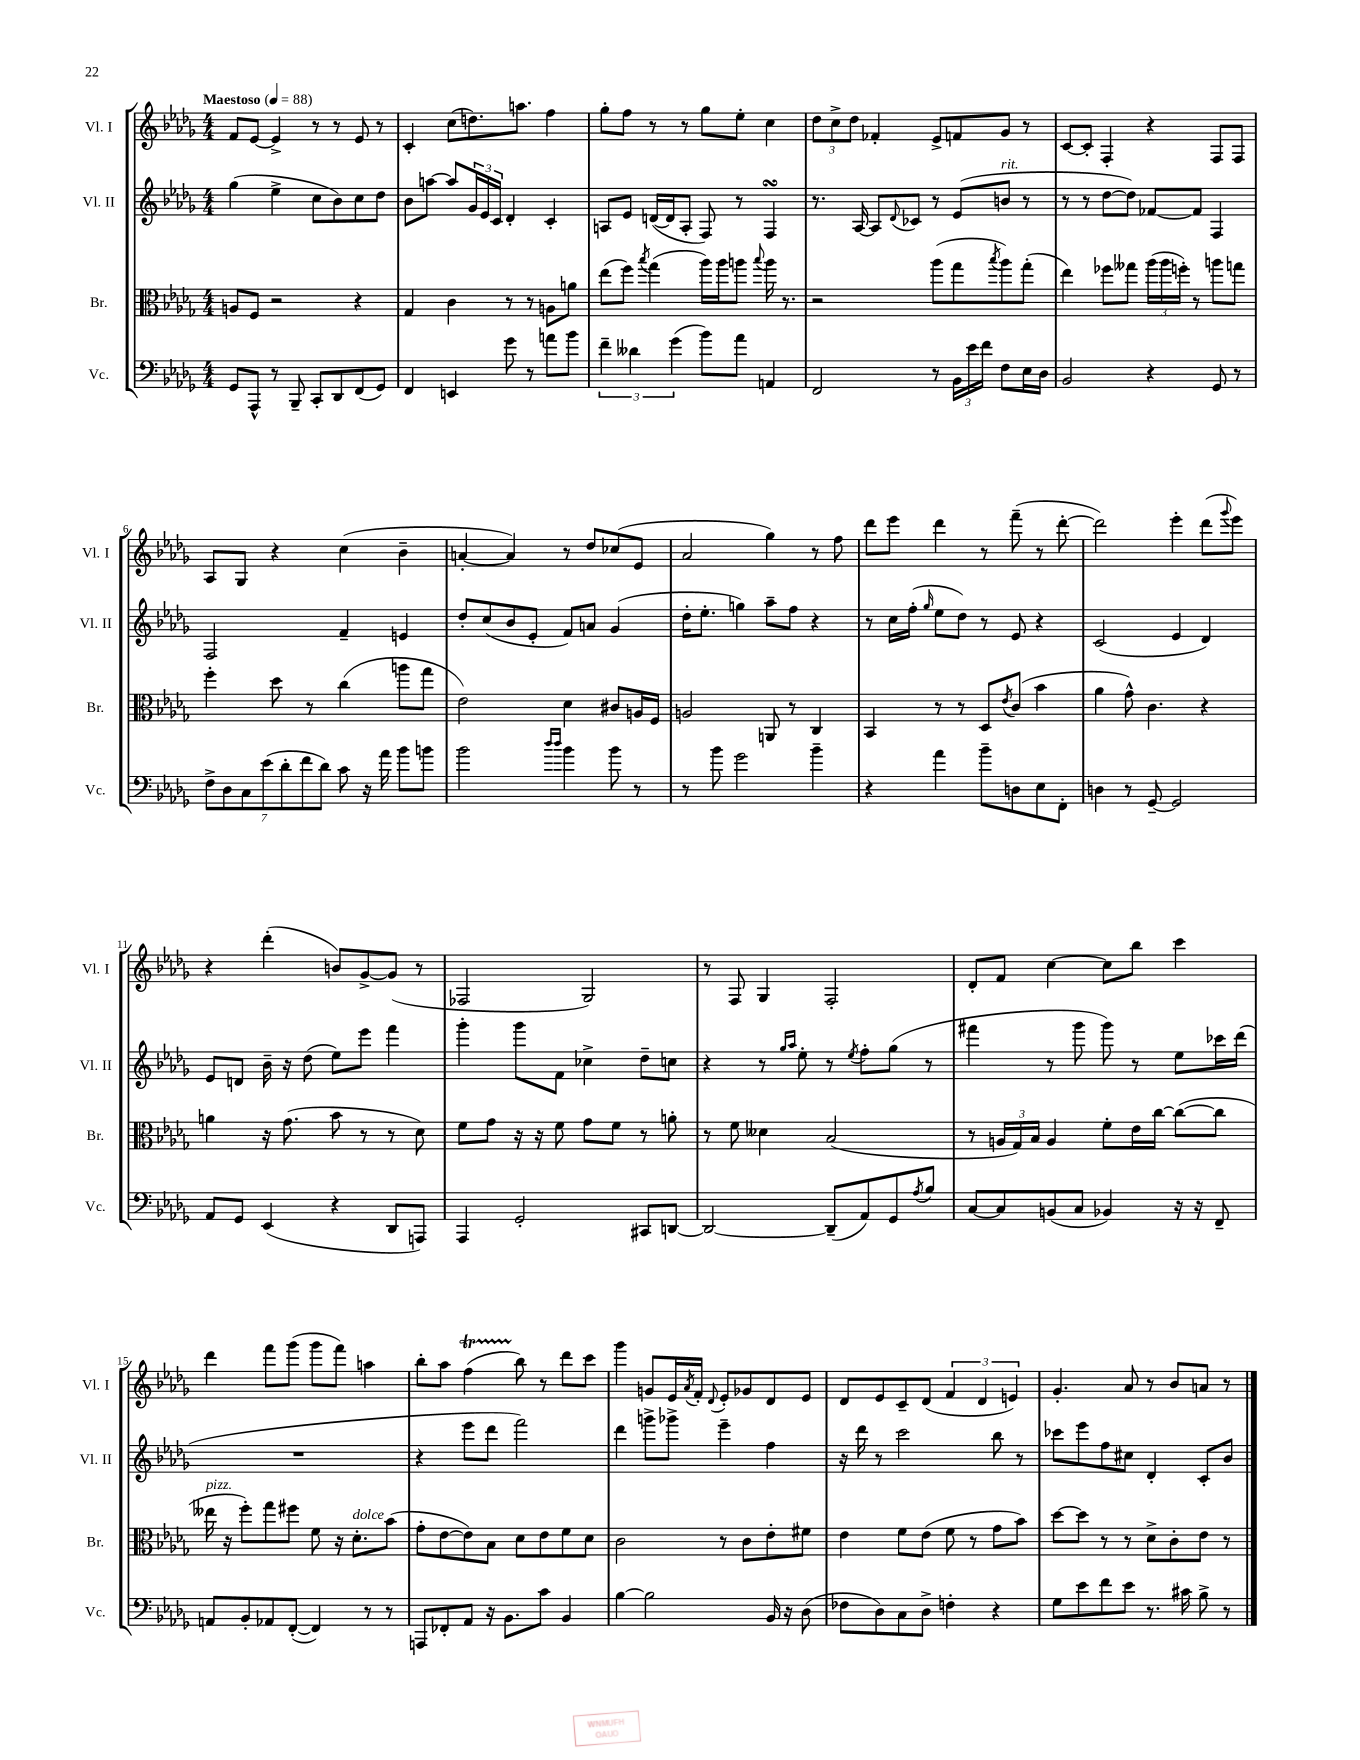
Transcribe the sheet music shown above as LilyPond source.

<<
\new StaffGroup <<
\new Staff = "s0" \with { instrumentName = "Vl. I" shortInstrumentName = "Vl. I" } {
    \clef treble \key des \major \numericTimeSignature \time 4/4 \tempo "Maestoso" 4 = 88
    f'8 ees'8~ ees'4-> r8 r8 ees'8 r8 |
    c'4-. c''8( d''8.) a''8. f''4 |
    ges''8-. f''8 r8 r8 ges''8 ees''8-. c''4 |
    \tuplet 3/2 { des''8 c''8-> des''8 } fes'4-. ees'8-> f'8 ges'8 r8 |
    c'8~ c'8-. f4-. r4 f8 f8 |
    aes8 ges8 r4 c''4( bes'4-- |
    a'4~-. a'4) r8 des''8 ces''8( ees'8 |
    aes'2 ges''4) r8 f''8 |
    des'''8 ees'''8 des'''4 r8 f'''8--( r8 des'''8~-. |
    des'''2) ees'''4-. des'''8( \appoggiatura { ges'''8 } ees'''8) |
    r4 des'''4-.( b'8) ges'8~-> ges'8( r8 |
    fes2 ges2) |
    r8 f8 ges4 f2-. |
    des'8-. f'8 c''4~ c''8 bes''8 c'''4 |
    des'''4 f'''8 ges'''8( ges'''8 f'''8) a''4 |
    bes''8-. aes''8 f''4\startTrillSpan( bes''8\stopTrillSpan) r8 des'''8 c'''8 |
    ges'''4 g'8 ees'16 \acciaccatura { aes'8 } f'16-. \appoggiatura { des'8 } ees'8-. ges'8 des'8 ees'8 |
    des'8 ees'8 c'8-- des'8( \tuplet 3/2 { f'4 des'4 e'4) } |
    ges'4.-. aes'8 r8 bes'8 a'8 r8 \bar "|." |
}
\new Staff = "s1" \with { instrumentName = "Vl. II" shortInstrumentName = "Vl. II" } {
    \clef treble \key des \major \numericTimeSignature \time 4/4
    ges''4( ees''4-> c''8 bes'8) c''8 des''8 |
    bes'8 a''8~ a''8 \tuplet 3/2 { ges'16 ees'16 c'16 } des'4-. c'4-. |
    a8 ees'8 d'16~( d'16 a8-. f8) r8 f4\turn |
    r8. aes16~ aes8 \appoggiatura { des'8 } ces'8 r8 ees'8( b'8^\markup { \italic "rit." } r8 |
    r8 r8 des''8~ des''8) fes'8~ fes'8 f4 |
    f2 f'4-- e'4 |
    des''8-. c''8( bes'8 ees'8-. f'8) a'8 ges'4( |
    des''16-. ees''8.-. g''4) aes''8-- f''8 r4 |
    r8 c''16 f''16-.( \grace { ges''16 } ees''8 des''8) r8 ees'8 r4 |
    c'2( ees'4 des'4) |
    ees'8 d'8 bes'16-- r16 des''8( ees''8) ees'''8 f'''4 |
    ges'''4-. ges'''8 f'8 ces''4-> des''8-- c''8 |
    r4 r8 \grace { ges''16 aes''16 } ees''8-. r8 \acciaccatura { ees''8 } f''8-. ges''8( r8 |
    fis'''4 r8 ges'''8 ges'''8) r8 ees''8 ces'''16 des'''16( |
    R1 |
    r4 ees'''8 des'''8 f'''2) |
    des'''4 g'''8-> ges'''8-> ees'''4-- f''4 |
    r16 des'''16 r8 c'''2 bes''8 r8 |
    ces'''8 ees'''8 f''8 cis''8 des'4-. c'8-. bes'8 \bar "|." |
}
\new Staff = "s2" \with { instrumentName = "Br." shortInstrumentName = "Br." } {
    \clef alto \key des \major \numericTimeSignature \time 4/4
    a8 f8 r2 r4 |
    ges4 c'4 r8 r8 a8 a'8 |
    ees''8( f''8) \acciaccatura { bes''8 } ges''4( aes''16) aes''16 a''8 \appoggiatura { bes''8 } a''16 r8. |
    r2 aes''8( ges''8 \acciaccatura { bes''8 } aes''8) ges''8-.( |
    ees''4) fes''8 geses''8 \tuplet 3/2 { aes''16( aes''16 f''16-.) } r8 a''8 g''8 |
    f''4-. des''8 r8 c''4( a''8 ges''8 |
    ees'2) des'4 cis'8 a16 f16 |
    a2 a,8 r8 c4 |
    bes,4 r8 r8 des8 \acciaccatura { ees'8 } c'8( bes'4 |
    aes'4 ges'8-^) c'4. r4 |
    a'4 r16 ges'8.( bes'8 r8 r8 des'8) |
    f'8 ges'8 r16 r16 f'8 ges'8 f'8 r8 a'8-. |
    r8 f'8 deses'4 bes2( |
    r8 \tuplet 3/2 { a16 ges16) bes16 } a4 f'8-. ees'16 c''16~ c''8~( c''8 |
    eeses''16^\markup { \italic "pizz." } r16 f''8-.) ges''8 fis''8 f'8 r16 des'8.-.^\markup { \italic "dolce" } bes'8( |
    ges'8-. ees'8~ ees'8) bes8 des'8 ees'8 f'8 des'8 |
    c'2 r8 c'8 ees'8-. fis'8 |
    ees'4 f'8 ees'8( f'8 r8 ges'8 bes'8) |
    des''8~ des''8 r8 r8 des'8-> c'8-. ees'8 r8 \bar "|." |
}
\new Staff = "s3" \with { instrumentName = "Vc." shortInstrumentName = "Vc." } {
    \clef bass \key des \major \numericTimeSignature \time 4/4
    ges,8 aes,,8-^ r8 bes,,8-- c,8-. des,8 f,8( ges,8) |
    f,4 e,4 ges'8 r8 a'8 bes'8 |
    \tuplet 3/2 { f'4-- deses'4 ges'4( } bes'8) aes'8 a,4 |
    f,2 r8 \tuplet 3/2 { bes,16 ees'16 f'16 } f8 ees16 des16 |
    bes,2 r4 ges,8 r8 |
    \tuplet 7/4 { f8-> des8 c8 ees'8( des'8-. f'8 des'8) } c'8 r16 aes'16 bes'8 b'8 |
    bes'2 \grace { des''16 des''16 } bes'4 bes'8 r8 |
    r8 bes'8 ges'2 bes'4-- |
    r4 aes'4 bes'8-- d8 ees8 f,8-. |
    d4 r8 ges,8~-- ges,2 |
    aes,8 ges,8 ees,4( r4 des,8 a,,8) |
    aes,,4 ges,2-. cis,8 d,8~ |
    d,2~ d,8--( aes,8) ges,8 \acciaccatura { aes8 } bes8 |
    c8~ c8 b,8( c8 bes,4) r16 r16 f,8-- |
    a,8 bes,8-. aes,8 f,8~-.( f,4) r8 r8 |
    a,,8 fes,8-. aes,8 r16 bes,8. c'8 bes,4 |
    bes4~ bes2 bes,16 r16 des8( |
    fes8 des8) c8 des8-> f4-. r4 |
    ges8 ees'8 f'8 ees'8 r8. cis'16 bes8-> r8 \bar "|." |
}
>>
>>
